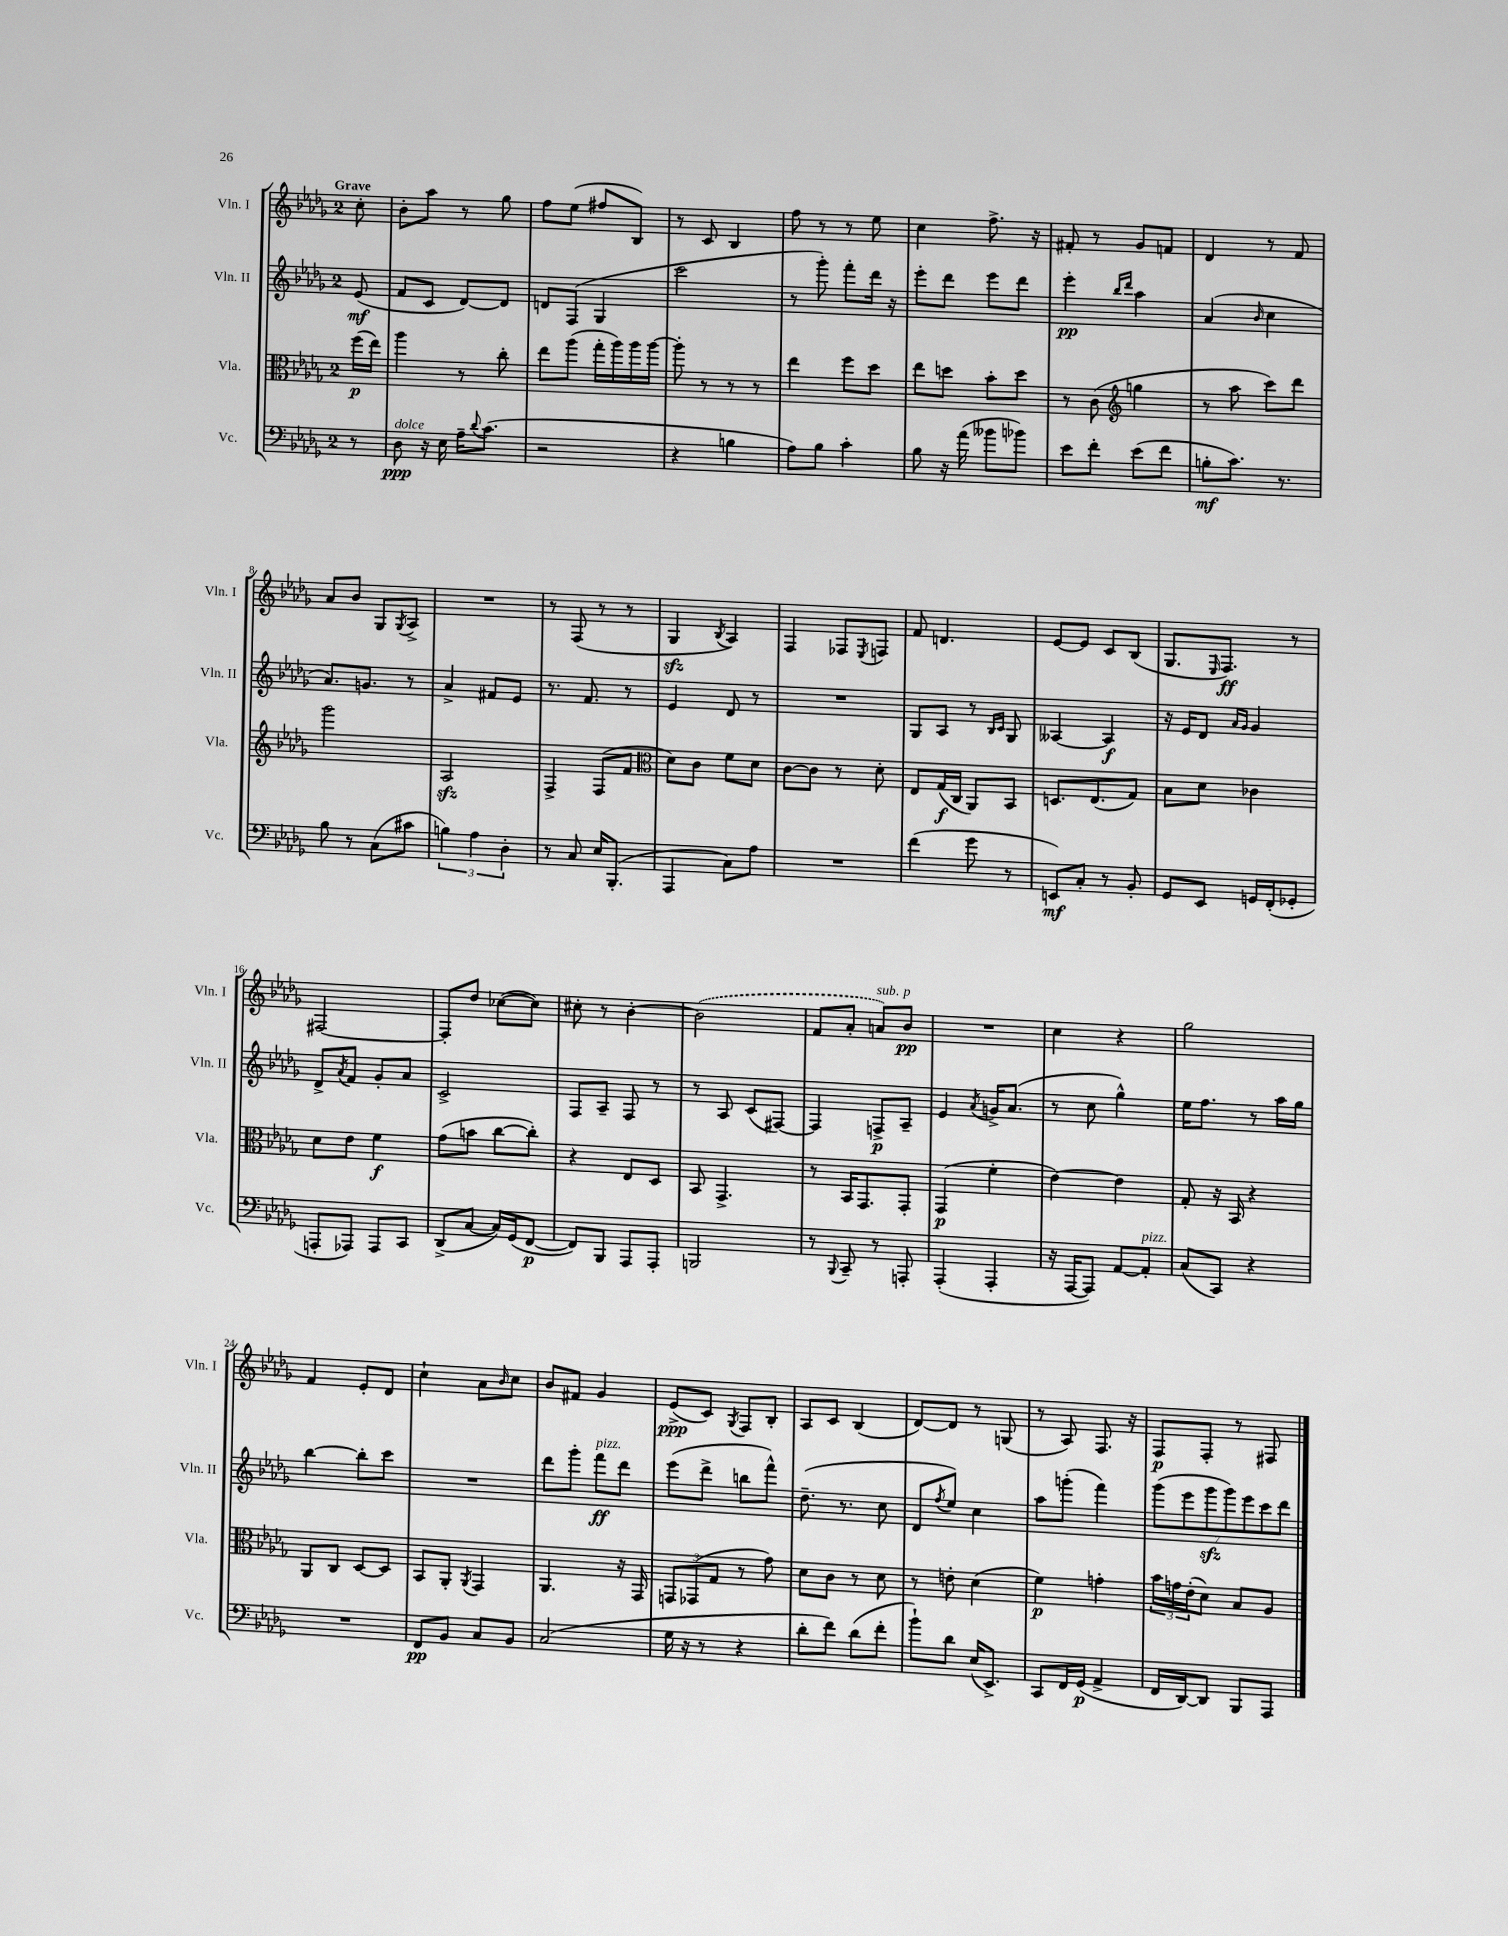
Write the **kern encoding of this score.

**kern	**kern	**kern	**kern
*staff4	*staff3	*staff2	*staff1
*clefF4	*clefC3	*clefG2	*clefG2
*k[b-e-a-d-g-]	*k[b-e-a-d-g-]	*k[b-e-a-d-g-]	*k[b-e-a-d-g-]
*M2/4	*M2/4	*M2/4	*M2/4
8r	(16ff	(8e-	8cc'
.	16ee-)	.	.
=	=	=	=
8D-	4aa-	8f	8b-'
16r	.	8c	8aa-
16E-	.	.	.
16A-~	8r	[8d-)	8r
8qqd-	.	.	.
(8.c	.	.	.
.	8cc'	8d-]	8gg-
=	=	=	=
2r	8ee-	8d	8ff
.	(8aa-	(8F	(8ee-
.	16gg-'	4G-	8ff#
.	16aa-)	.	.
.	16aa-	.	8B-)
.	[16aa-	.	.
=	=	=	=
4r	8aa-']	2ccc	8r
.	8r	.	8c
4B	8r	.	4B-
.	8r	.	.
=	=	=	=
8A-)	4ee-	8r	8ff
8B-	.	8ggg-')	8r
4c'	8ff	8fff'	8r
.	8dd-	16ddd-	8ee-
.	.	16r	.
=	=	=	=
8B-	8ee-	8eee-'	4cc
16r	8dd	8ddd-	.
(16a-	.	.	.
8b--	8b-'	8eee-	8.ff^
8b-)	8dd	8ddd-	.
.	.	.	16r
=	=	=	=
8e-	8r	4eee-'	8f#'
8f'	(8c	.	8r
*	*clefG2	*	*
.	.	16qqbb-	.
.	.	16qqddd-	.
(8e-	4gg	4aa-	8g-
8f	.	.	8f
=	=	=	=
8B'	8r	(4a-	4d-
8.c)	8aa-	.	.
.	.	16qqb-	.
.	8ccc)	4cc	8r
8.r	.	.	.
.	8ddd-	.	8f
=	=	=	=
8B-	2ggg-	8.a-)	8a-
8r	.	.	8b-
.	.	8.g	.
(8C	.	.	8G-
.	.	.	8qG-
8c#	.	8r	8A-^
=	=	=	=
6B)	2A-	4a-^	2r
6A-	.	.	.
.	.	8f#	.
6D-'	.	.	.
.	.	8e-	.
=	=	=	=
8r	4F^	8.r	8r
8C	.	.	(8F
.	.	8.f	.
16E-	(8F	.	8r
(8.BBB-'	.	.	.
.	8f	8r	8r
=	=	=	=
*	*clefC3	*	*
4AAA-	8d-)	4e-	4G-
.	8c	.	.
.	.	.	8qB-
8C)	8f	8d-	4A-)
8A-	8d-	8r	.
=	=	=	=
2r	[8c	2r	4F
.	8c]	.	.
.	8r	.	8F-
.	.	.	8qE-
.	8d-'	.	8F
=	=	=	=
(4f	8E-	8G-	8f
.	(16G-	8A-	4.d
.	16C	.	.
8g-	8AA-)	8r	.
.	.	16qqB-	.
.	.	16qqc	.
8r	8BB-	8G-	.
=	=	=	=
8EE)	8.D	[4A--	[8e-
8C'	.	.	8e-]
.	(8.E-	.	.
8r	.	4A--]	8c
8BB-'	8G-)	.	(8B-
=	=	=	=
8GG-	8B-	16r	8.G-
.	.	16e-	.
8EE-	8d-	8d-	.
.	.	.	16qqE-
.	.	.	8.F)
.	.	16qqa-	.
.	.	16qqg-	.
16GG	4c-	4g-	.
(16FF'	.	.	.
8GG-'	.	.	8r
=	=	=	=
8AAA'	8d-	8d-^	[2F#
.	.	8qa-	.
8AAA-)	8e-	8f	.
8AAA-	4f	8g-'	.
8CC	.	8a-	.
=	=	=	=
(8DD-^	(8g-	2c^	8F#']
[8C	8b	.	8dd-
16C])	[8cc	.	([8cc-
(16GG-	.	.	.
[8FF	8cc'])	.	8cc-])
=	=	=	=
8FF])	4r	8F	8cc#'
8BBB-	.	8A-~	8r
8AAA-	8E-	8F	[4b-'
8AAA-'	8D-	8r	.
=	=	=	=
2BBB	8BB-	8r	(2b-]
.	4.GG-^	8A-	.
.	.	(8c	.
.	.	[8F#)	.
=	=	=	=
8r	8r	4F#]	8f
8qqBBB-	.	.	.
8CC~	16BB-	.	8a-'
.	8.GG-	.	.
8r	.	8F^	8a)
8AAA'	8GG-'	8A-~	8b-
=	=	=	=
(4AAA-'	(4GG-	4e-	2r
.	.	8qa-	.
4AAA-'	4f'	16g^	.
.	.	(8.a-	.
=	=	=	=
16r	[4e-)	8r	4cc
[16AAA-	.	.	.
8AAA-])	.	8cc	.
[8AA-	4e-]	4gg-^^)	4r
8AA-']	.	.	.
=	=	=	=
(8C	8G-'	16ee-	2gg-
.	.	8.ff	.
8CC)	16r	.	.
.	16BB-	.	.
4r	4r	8r	.
.	.	16aa-	.
.	.	16gg-	.
=	=	=	=
2r	8AA-	[4bb-	4f
.	8C	.	.
.	[8D-	8bb-']	8e-'
.	8D-]	8ccc	8d-
=	=	=	=
8FF	8BB-	2r	4cc`
8BB-	8AA-'	.	.
.	8qAA-	.	.
8C	4GG-	.	8a-
.	.	.	16qqb-
8BB-	.	.	8cc
=	=	=	=
(2C	4.AA-	8ddd-	8b-
.	.	8ggg-'	8f#
.	.	8fff	4g-
.	16r	8ddd-	.
.	16GG-	.	.
=	=	=	=
16G-	12GG	(8eee-	(8e-^
16r	.	.	.
.	(12GG-	.	.
8r	.	8ddd-^	8c)
.	12G-	.	.
.	.	.	8qG-
4r	8r	8bb	8F
.	8g-)	8fff^^)	8B-'
=	=	=	=
8d-'	8d-	(8.dd-~	8A-
8f)	8c	.	8c
.	.	8.r	.
(8d-	8r	.	(4B-
8f'	8d-	8cc	.
=	=	=	=
8b-`)	8r	8d-	[8d-)
.	.	8qff	.
8d-	8e'	8ee-)	8d-]
(16E-	(4d-	4cc	8r
8.EE-^)	.	.	.
.	.	.	(8G
=	=	=	=
8CC	4f)	8aa-	8r
16FF	.	(8ggg'	8A-)
(16GG-	.	.	.
4AA-^	4g'	4fff)	8.F
.	.	.	16r
=	=	=	=
16FF	24b-	(14ggg-	8F
.	24g	.	.
[16DD-)	.	.	.
.	.	14eee-	.
.	(24e-'	.	.
8DD-]	8d-)	.	8F'
.	.	14ggg-	.
.	.	14ggg-)	.
8BBB-	8B-	.	8r
.	.	14eee-	.
.	.	14ccc	.
8AAA-	8A-	.	8F#
.	.	14ddd-	.
==	==	==	==
*-	*-	*-	*-
